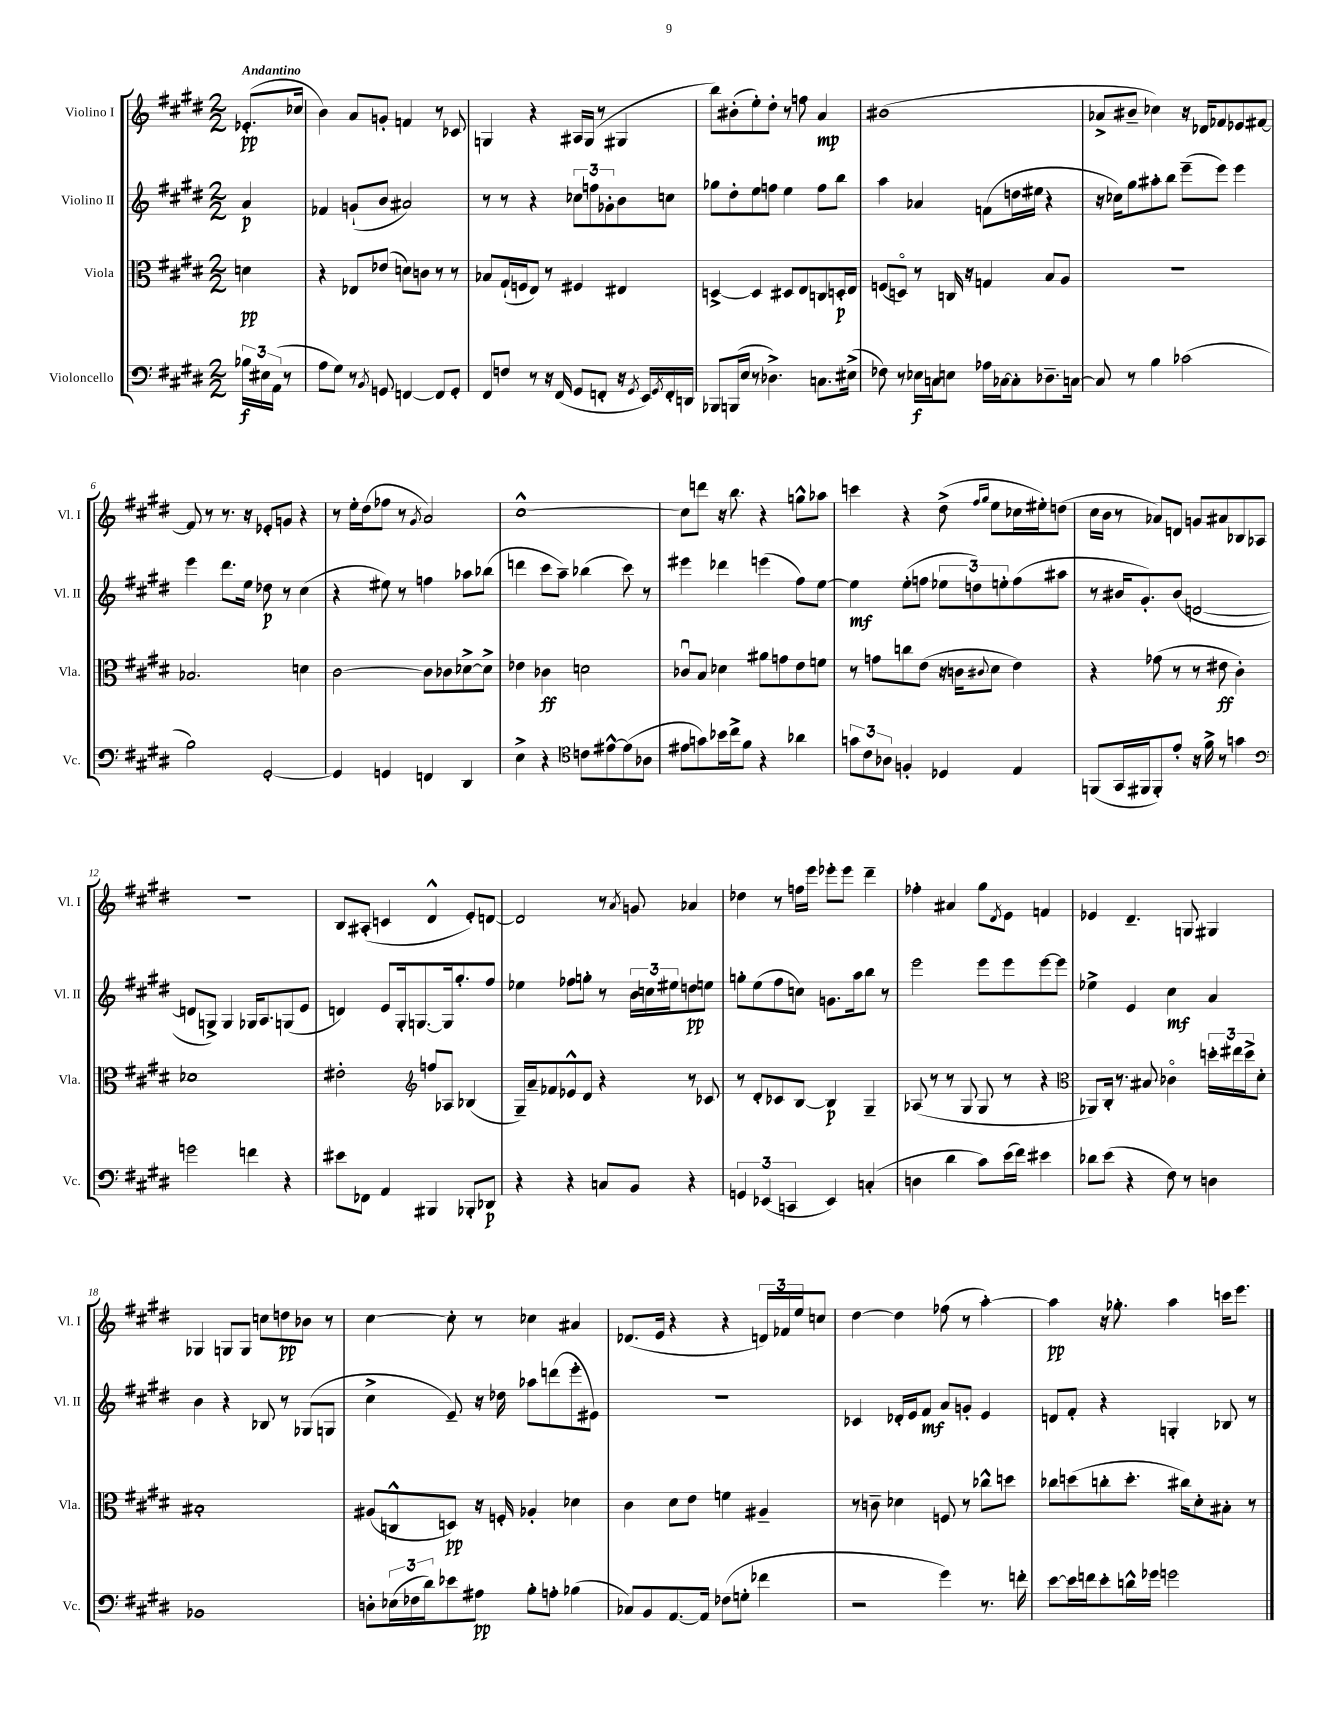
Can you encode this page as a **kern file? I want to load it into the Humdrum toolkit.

**kern	**kern	**kern	**kern
*staff4	*staff3	*staff2	*staff1
*clefF4	*clefC3	*clefG2	*clefG2
*k[f#c#g#d#]	*k[f#c#g#d#]	*k[f#c#g#d#]	*k[f#c#g#d#]
*M2/2	*M2/2	*M2/2	*M2/2
24B-	4d	4a	(8.e-'
24E#	.	.	.
(24AA	.	.	.
8r	.	.	.
.	.	.	16cc-
=	=	=	=
8A	4r	4f-	4b)
8G#)	.	.	.
8r	8E-	(8g`	8a
8qBB	.	.	.
8GG	(8e-	8b	8g'
[4FF	8d)	2a#)	4f
.	8c	.	.
8FF]	8r	.	8r
8GG'	8r	.	8c-
=	=	=	=
8FF#	8B-	8r	4G
8F	(16G#`	8r	.
.	16F	.	.
8r	8E)	4r	4r
16r	8r	.	.
(16FF#	.	.	.
8GG#	4F#	12cc-	16A#
.	.	.	(16G
.	.	12ff	.
8FF'	.	.	8r
.	.	12g-'	.
16r	4E#	8b	4G#
8qGG#	.	.	.
16EE)	.	.	.
8qGG#	.	.	.
16FF'	.	8cc	.
16DD	.	.	.
=	=	=	=
8BBB-	[4D^	8gg-	8bb)
(16BBB	.	8dd#'	(8b#'
16E	.	.	.
8r	4D]	8ee	8ee')
4.D-^)	.	8ff	8dd#'
.	8D#	4ee	8r
.	8E	.	8ff
8.C	8C	8ff	4a
.	16D'	8bb	.
(16E#^	16E	.	.
=	=	=	=
8F-)	(8F	4aa	(1b#
8r	8Do)	.	.
16E-	8r	4a-	.
16C	.	.	.
8E	16C	.	.
.	16r	.	.
16A-	4G	(8f	.
[16C-	.	.	.
8C-']	.	16dd	.
.	.	16ee#	.
8.D-~	8B	4r	.
.	8A	.	.
[16C	.	.	.
=	=	=	=
8C]	1r	16r	8a-^
.	.	16cc-)	.
8r	.	8gg#	8b#~
4B	.	8aa#'	4cc-)
.	.	8bb	.
(2c-	.	(8eee~	16r
.	.	.	16d-
.	.	8eee)	8f-
.	.	4eee	8e-
.	.	.	[8f#
=	=	=	=
2B)	2.B-	4eee	8f#]
.	.	.	8r
.	.	8.ddd#	8.r
.	.	16ee	16r
[2GG#'	.	8dd-	8e-'
.	.	8r	8g
.	4d	(4cc#	4r
=	=	=	=
4GG#]	[2c#	4r	8r
.	.	.	16ee'
.	.	.	(16dd#
4GG	.	8ee#)	8ff-
.	.	8r	8r
.	.	.	8qg#
4FF	8c#]	4ff	2a)
.	8c-	.	.
4DD#	[8d-^	8aa-	.
.	8d-^]	(8bb-	.
=	=	=	=
4E^	4e-	4ddd	[1cc#^^
4r	4c-	8ccc#	.
.	.	8aa~)	.
*clefC4	*	*	*
8c	2d	(4bb-	.
[8e#^^	.	.	.
(8e#]	.	8ccc#)	.
8A-	.	8r	.
=	=	=	=
8e#	8c-u	4eee#	8cc#]
8g)	8B	.	8ddd
16b-	4d-	4ddd-	16r
16cc#^	.	.	8.bb
8f#	.	.	.
4r	8a#	(4eee	4r
.	8g	.	.
4a-	8e	8ff#)	8gg^^
.	8f	[8ee	8aa-
=	=	=	=
12g	8r	4ee]	4ccc
12c#	.	.	.
.	8g	.	.
12A-	.	.	.
4F'	8cc	(8ee'	4r
.	(8e	8ff	.
4D-	16r	12ee-	(8dd#^
.	16c	.	.
.	.	12dd)	.
.	.	.	16qqff#
.	8qqc#	.	16qqgg#
.	8d#	.	8ee
.	.	12ee'	.
4E	4e)	(8ff	16cc-
.	.	.	16ee#')
.	.	8aa#	(8dd
=	=	=	=
(8FF	4r	8r	16cc#
.	.	.	16b
16GG#	.	16b#	8r
16FF#	.	8.g#')	.
8FF#')	(8g-	.	8a-)
8e'	8r	(8b#	8d
16r	8r	[2d	8g
16f#^	.	.	.
8r	8e#	.	8a#
4g	4c#')	.	8B-
.	.	.	8A-
=	=	=	=
*clefF4	*	*	*
2g	1d-	8d]	1r
.	.	8G^)	.
.	.	4G	.
4f	.	16G-	.
.	.	8.A	.
4r	.	(8G	.
.	.	8e	.
=	=	=	=
8e#	2e#'	4d)	8B
8FF-	.	.	(8A#'
4AA	.	8e	4c
.	.	16G#'	.
.	.	[8.G	.
*	*clefG2	*	*
4BBB#	8ff	.	4d#^^
.	8A-	16G]	.
.	.	8.gg#'	.
8BBB-'	(4B-	.	8e')
8DD-	.	8ff#	[8d
=	=	=	=
4r	16G#~)	4ee-	2d]
.	16a~	.	.
.	8f-	.	.
4r	8e-^^	8ff-	.
.	8d#	8gg'	.
8C	4r	8r	8r
.	.	.	8qa
8BB	.	24b	8g
.	.	24cc	.
.	.	24ee#	.
4r	8r	8dd	4a-
.	8c-	8ee	.
=	=	=	=
6GG	8r	8gg'	4dd-
.	8d#'	(8ee	.
(6EE-	.	.	.
.	8c-	8ff#	8r
6CC	.	.	.
.	[8B	8cc)	16ff
.	.	.	16eee
4EE-)	4B]	8.g	8eee-'
.	.	.	8eee-
.	.	16aa	.
(4C'	4G#~	8bb	4ddd#~
.	.	8r	.
=	=	=	=
4D	(8A-	2eee	4ff-'
.	8r	.	.
4d#	8r	.	4a#
.	8G#	.	.
8c#)	8G#	8eee	8gg#
.	.	.	8qd#
(16e	8r	8eee	8e
16f#)	.	.	.
4e#	4r	[8eee	4f
.	.	8eee]	.
=	=	=	=
*	*clefC3	*	*
8d-	8AA-)	4ee-^	4e-
(8e	16C#'	.	.
.	8.r	.	.
4r	.	4e	4.d#~
.	8B#	.	.
8F#)	4c-o	4cc#	.
8r	.	.	8G
4D	24dd'	4a	4G#
.	24ee#	.	.
.	24dd^	.	.
.	8d#'	.	.
=	=	=	=
1BB-	1B#'	4b	4G-
.	.	4r	8G
.	.	.	8G
.	.	8B-	8cc
.	.	8r	8dd
.	.	(8G-	8b-
.	.	8G	8r
=	=	=	=
8D'	(8A#	4cc#^	[4cc#
(24E-	8C^^	.	.
24F-	.	.	.
24d#)	.	.	.
8e-	8D)	8e~)	8cc#']
8A#	16r	16r	8r
.	16F'	16dd-	.
8B'	4A-'	8aa-	4cc-
8A'	.	(8ddd	.
(4B-	4d-	8eee'	4a#
.	.	8e#)	.
=	=	=	=
8C-)	4c#	1r	(8.d-
8BB	.	.	.
.	.	.	16e
[8.AA	8d#	.	4r
.	8e	.	.
16AA]	.	.	.
(8F-	4f	.	4r
8G'	.	.	.
4f-	4A#~	.	24d)
.	.	.	24f-
.	.	.	24ee
.	.	.	8cc
=	=	=	=
2r	8r	4c-	[4dd#
.	8c~	.	.
.	4d-	16d-'	4dd#]
.	.	16e	.
.	.	8f#	.
4g#)	8F	8a	(8ff-
.	8r	8g'	8r
8.r	8cc-^^	4e	[4aa')
.	8dd	.	.
16f'	.	.	.
=	=	=	=
[8e	8cc-	8d	4aa]
16e]	(8dd	8f#'	.
16f	.	.	.
8e'	8cc'	4r	16r
.	.	.	8.gg-'
16d^^	8.dd'	.	.
16g-	.	.	.
2g	.	4G'	4aa
.	16cc#)	.	.
.	8d#'	.	.
.	8B#'	8B-	16ccc
.	.	.	8.eee
.	8r	8r	.
==	==	==	==
*-	*-	*-	*-
